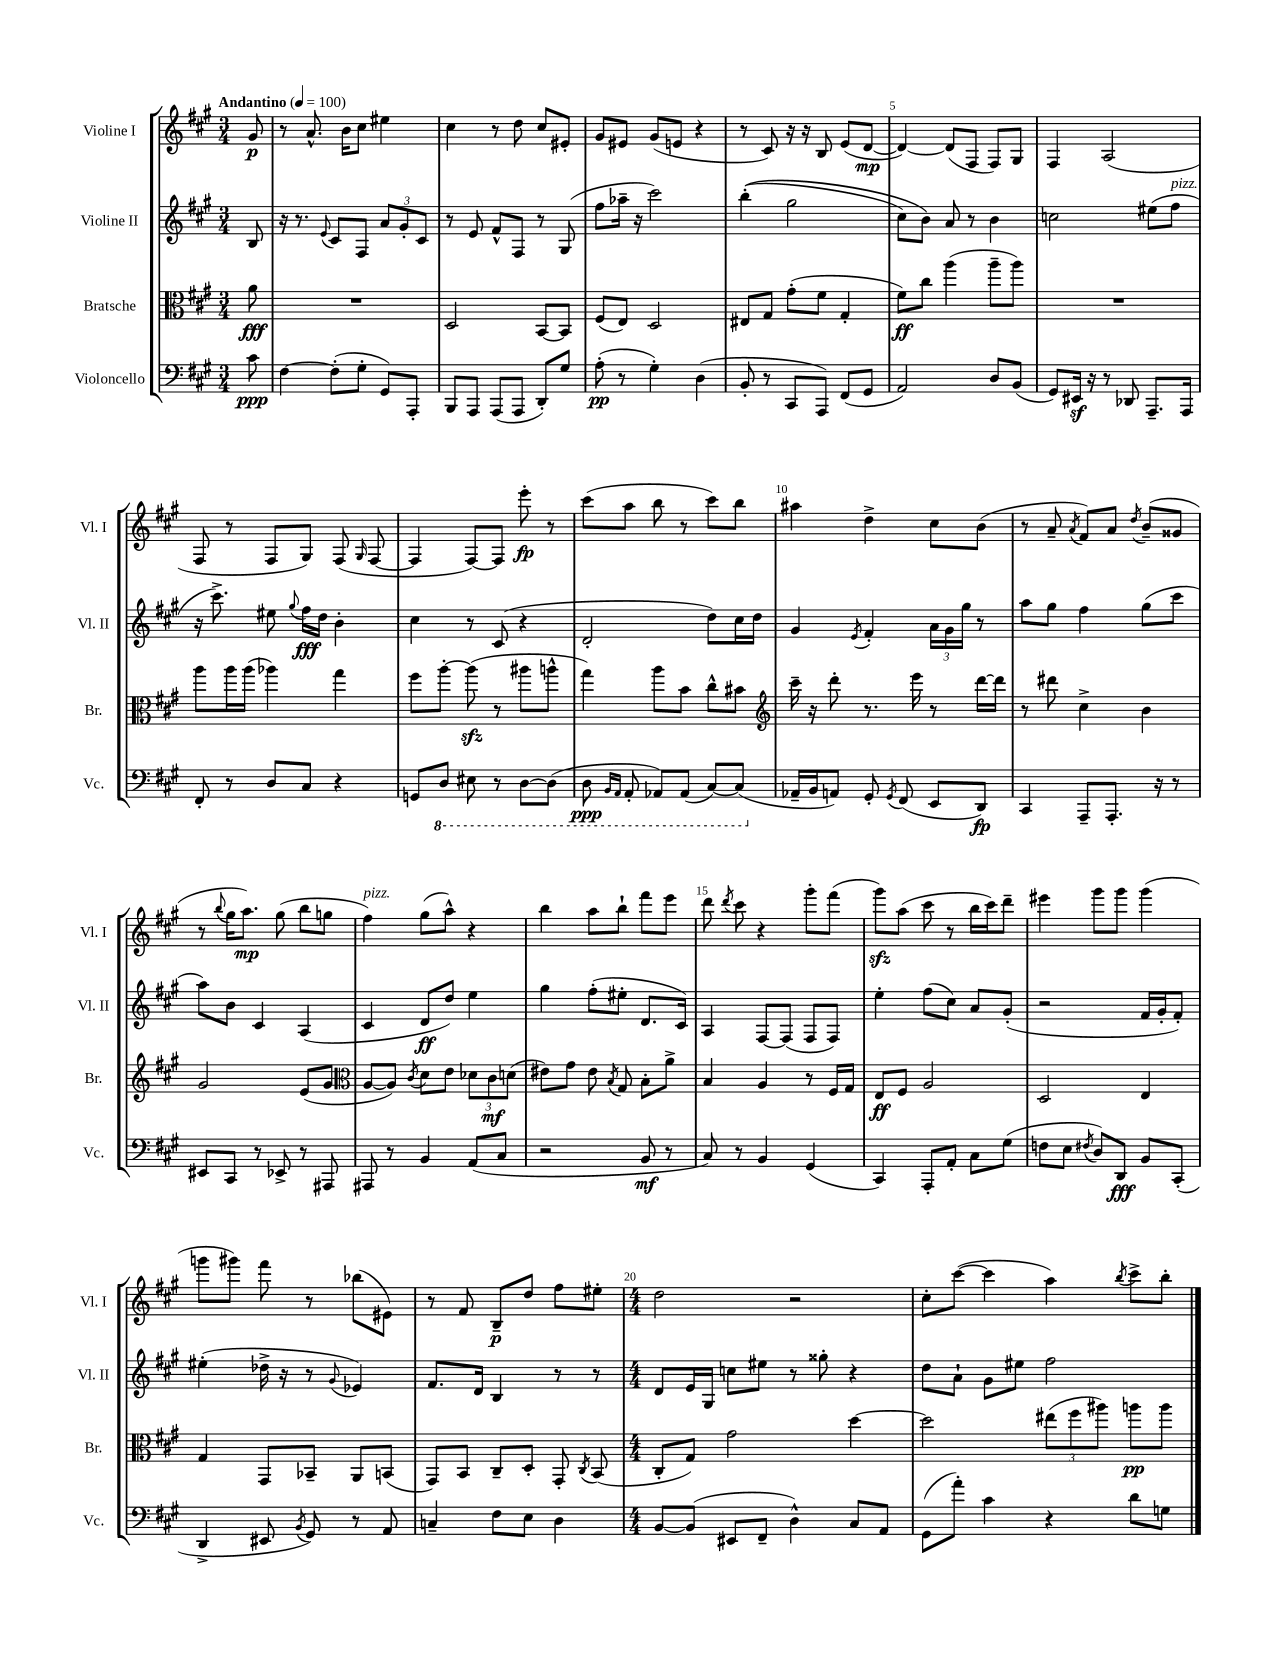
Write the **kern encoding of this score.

**kern	**dynam	**kern	**dynam	**kern	**dynam	**kern	**dynam
*part4	*part4	*part3	*part3	*part2	*part2	*part1	*part1
*staff4	*staff4	*staff3	*staff3	*staff2	*staff2	*staff1	*staff1
*I"Violoncello	*	*I"Bratsche	*	*I"Violine II	*	*I"Violine I	*
*I'Vc.	*	*I'Br.	*	*I'Vl. II	*	*I'Vl. I	*
*clefF4	*	*clefC3	*	*clefG2	*	*clefG2	*
*k[f#c#g#]	*	*k[f#c#g#]	*	*k[f#c#g#]	*	*k[f#c#g#]	*
*M3/4	*	*M3/4	*	*M3/4	*	*M3/4	*
*MM100	*	*MM100	*	*MM100	*	*MM100	*
=	=	=	=	=	=	=	=
!	!	!	!	!	!	!LO:TX:a:B:t=Andantino	!
8c#\	ppp	8a\	fff	8B/	.	8g#/	p
=1	=1	=1	=1	=1	=1	=1	=1
[4F#\	.	2.r	.	16r	.	8r	.
.	.	.	.	8.r	.	.	.
.	.	.	.	.	.	8.a^^/	.
.	.	.	.	8qqe/	.	.	.
(8F#'\L]	.	.	.	8c#/L	.	.	.
.	.	.	.	.	.	16b\KL	.
8G#'\J	.	.	.	8F#/J	.	8cc#\J	.
8GG#/L)	.	.	.	12a/L	.	4ee#X\	.
.	.	.	.	12g#'/	.	.	.
8AAA'/J	.	.	.	.	.	.	.
.	.	.	.	12c#/J	.	.	.
=2	=2	=2	=2	=2	=2	=2	=2
8BBB/L	.	2D/	.	8r	.	4cc#\	.
8AAA/J	.	.	.	8e/	.	.	.
(8AAA/L	.	.	.	8f#^^/L	.	8r	.
8AAA/J	.	.	.	8F#/J	.	8dd\	.
8DD'/L)	.	[8BB/L	.	8r	.	8cc#/L	.
8G#/J	.	8BB/J]	.	(8G#/	.	8e#X'/J	.
=3	=3	=3	=3	=3	=3	=3	=3
(8A'\	pp	(8F#/L	.	8ff#\L	.	8g#/L	.
8r	.	8E/J)	.	16aa-X~\Jk	.	8e#X/J	.
.	.	.	.	16r	.	.	.
4G#'\)	.	2D/	.	2ccc#\)	.	(8g#/L	.
.	.	.	.	.	.	8en/J	.
(4D\	.	.	.	.	.	4r	.
=4	=4	=4	=4	=4	=4	=4	=4
8BB'/	.	8E#X/L	.	((4bb'\	.	8r	.
8r	.	8G#/J	.	.	.	8c#/)	.
8CC#/L	.	(8g#'\L	.	2gg#\	.	16r	.
.	.	.	.	.	.	16r	.
8AAA/J)	.	8f#\J	.	.	.	8B/	.
(8FF#/L	.	4G#'/	.	.	.	(8e/L	.
8GG#/J	.	.	.	.	.	[8d/J	mp
=5	=5	=5	=5	=5	=5	=5	=5
2AA/)	.	8f#\L)	ff	8cc#\L)	.	4d/_)	.
.	.	8cc#\J	.	8b\J)	.	.	.
.	.	(4aa\	.	8a/	.	(8d/L]	.
.	.	.	.	8r	.	8F#/J	.
8D/L	.	8aa~\L	.	4b\	.	8F#/L)	.
(8BB/J	.	8aa\J)	.	.	.	8G#/J	.
=6	=6	=6	=6	=6	=6	=6	=6
8GG#/L)	.	2.r	.	2ccn\	.	4F#/	.
16EE#Xz/Jk	.	.	.	.	.	.	.
16r	.	.	.	.	.	.	.
8r	.	.	.	.	.	(2A/	.
8DD-X/	.	.	.	.	.	.	.
8.AAA~/L	.	.	.	(8ee#X\L	.	.	.
!	!	!	!	!LO:TX:a:i:t=pizz.	!	!	!
.	.	.	.	8ff#\J	.	.	.
16AAA/Jk	.	.	.	.	.	.	.
!!LO:LB:g=z
=7	=7	=7	=7	=7	=7	=7	=7
8FF#'/	.	8aa\L	.	16r	.	8F#/	.
.	.	.	.	8.ccc#^\)	.	.	.
8r	.	16aa\L	.	.	.	8r	.
.	.	(16aa\JJ	.	.	.	.	.
8D/L	.	4aa-X\)	.	8ee#X\	.	8F#/L	.
.	.	.	.	8qqgg#/	.	.	.
8C#/J	.	.	.	16ff#\LL	fff	8G#/J)	.
.	.	.	.	16dd\JJ	.	.	.
4r	.	4gg#\	.	4b'\	.	(8F#/	.
.	.	.	.	.	.	16qqG#/	.
.	.	.	.	.	.	[8F#/	.
=8	=8	=8	=8	=8	=8	=8	=8
8GGn/L	.	8ff#\L	.	4cc#\	.	4F#/]	.
*8ba	*	*	*	*	*	*	*
8DD/J	.	[8aa'\J	.	.	.	.	.
8EE#X\	.	(8aazz\]	.	8r	.	[8F#/L)	.
8r	.	8r	.	(8c#/	.	8F#/J]	.
[8DD\L	.	8aa#X\L	.	4r	.	8eee'\	fp
(8DD\J]	.	8aan^^\J	.	.	.	8r	.
=9	=9	=9	=9	=9	=9	=9	=9
8DD\	ppp	4gg#\)	.	2d'/	.	(8ccc#\L	.
16qqBBB/LL	.	.	.	.	.	.	.
16qqAAA/JJ	.	.	.	.	.	.	.
8AAA'/	.	.	.	.	.	8aa\J	.
8AAA-X/L)	.	8aa\L	.	.	.	8bb\	.
(8AAA-/J	.	8b\J	.	.	.	8r	.
[8CC#/L)	.	8cc#^^\L	.	8dd\L)	.	8ccc#\L)	.
(8CC#/J]	.	8b#X\J	.	16cc#\L	.	8bb\J	.
.	.	.	.	16dd\JJ	.	.	.
=10	=10	=10	=10	=10	=10	=10	=10
*	*	*clefG2	*	*	*	*	*
*X8ba	*	*	*	*	*	*	*
16AA-X~/LL	.	16ccc#~\	.	4g#/	.	4aa#X\	.
16BB/J	.	16r	.	.	.	.	.
8AAn/J)	.	8ddd'\	.	.	.	.	.
.	.	.	.	8qe/	.	.	.
8GG#'/	.	8.r	.	4f#'/	.	4dd^\	.
8qGG#/	.	.	.	.	.	.	.
(8FF#/	.	.	.	.	.	.	.
.	.	16eee\	.	.	.	.	.
8EE/L	.	8r	.	24a\LL	.	8cc#\L	.
.	.	.	.	24g#\	.	.	.
.	.	.	.	24gg#\JJ	.	.	.
8DD/J)	fp	[16ddd\LL	.	8r	.	(8b\J	.
.	.	16ddd\JJ]	.	.	.	.	.
=11	=11	=11	=11	=11	=11	=11	=11
4CC#/	.	8r	.	8aa\L	.	8r	.
.	.	8ddd#X\	.	8gg#\J	.	8a~/	.
.	.	.	.	.	.	8qa/	.
8AAA~/L	.	4cc#^\	.	4ff#\	.	8f#/L)	.
8.AAA'/J	.	.	.	.	.	8a/J	.
.	.	.	.	.	.	8qdd/	.
.	.	4b\	.	(8gg#\L	.	(8b~/L	.
16r	.	.	.	.	.	.	.
8r	.	.	.	8ccc#\J	.	8g##X/J	.
!!LO:LB:g=z
=12	=12	=12	=12	=12	=12	=12	=12
8EE#X/L	.	2g#/	.	8aa\L)	.	8r	.
.	.	.	.	.	.	8qqbb/	.
8CC#/J	.	.	.	8b\J	.	16gg#\KL	.
.	.	.	.	.	.	8.aa\J)	mp
8r	.	.	.	4c#/	.	.	.
8EE-X^/	.	.	.	.	.	(8gg#\	.
8r	.	(8e/L	.	(4A/	.	8bb\L	.
8AAA#X/	.	8g#/J	.	.	.	8ggn\J	.
=13	=13	=13	=13	=13	=13	=13	=13
*	*	*clefC3	*	*	*	*	*
!	!	!	!	!	!	!LO:TX:a:i:t=pizz.	!
8AAA#X/	.	[8A/L	.	4c#/	.	4ff#\)	.
8r	.	8A/J])	.	.	.	.	.
.	.	8qc#/	.	.	.	.	.
4BB/	.	8d\L	.	8d/L	ff	(8gg#\L	.
.	.	8e\J	.	8dd/J)	.	8aa^^\J)	.
(8AA/L	.	12d-X\L	.	4ee\	.	4r	.
.	.	12c#\	mf	.	.	.	.
8C#/J	.	.	.	.	.	.	.
.	.	(12dn\J	.	.	.	.	.
=14	=14	=14	=14	=14	=14	=14	=14
2r	.	8e#X\L)	.	4gg#\	.	4bb\	.
.	.	8g#\J	.	.	.	.	.
.	.	8e#\	.	(8ff#'\L	.	8aa\L	.
.	.	8qB/	.	.	.	.	.
.	.	8G#/	.	8ee#X'\J	.	8bb`\J	.
8BB/	mf	8B'\L	.	8.d/L	.	8fff#\L	.
8r	.	8a^\J	.	.	.	8eee\J	.
.	.	.	.	16c#/Jk)	.	.	.
=15	=15	=15	=15	=15	=15	=15	=15
8C#/)	.	4B/	.	4A/	.	8ddd\	.
.	.	.	.	.	.	8qddd/	.
8r	.	.	.	.	.	8ccc#\	.
4BB/	.	4A/	.	[8F#/L	.	4r	.
.	.	.	.	(8F#/J]	.	.	.
(4GG#/	.	8r	.	8F#/L	.	8ggg#'\L	.
.	.	16F#/LL	.	8F#/J)	.	(8fff#\J	.
.	.	16G#/JJ	.	.	.	.	.
=16	=16	=16	=16	=16	=16	=16	=16
4CC#/)	.	8E/L	ff	4ee'\	.	8ggg#zz\L)	.
.	.	8F#/J	.	.	.	(8aa\J	.
8AAA'/L	.	2A/	.	(8ff#\L	.	8ccc#\	.
8AA'/J	.	.	.	8cc#\J)	.	8r	.
8C#\L	.	.	.	8a/L	.	16bb\LL	.
.	.	.	.	.	.	16ccc#\J)	.
(8G#\J	.	.	.	(8g#'/J	.	8ddd~\J	.
=17	=17	=17	=17	=17	=17	=17	=17
8Fn\L	.	2D/	.	2r	.	4eee#X\	.
8E\J	.	.	.	.	.	.	.
8qF#X/	.	.	.	.	.	.	.
8D/L)	.	.	.	.	.	8ggg#\L	.
8DD/J	fff	.	.	.	.	8ggg#\J	.
8BB/L	.	4E/	.	16f#/LL	.	(4ggg#\	.
.	.	.	.	16g#'/J	.	.	.
(8CC#'/J	.	.	.	8f#'/J)	.	.	.
!!LO:LB:g=z
=18	=18	=18	=18	=18	=18	=18	=18
4DD^/	.	4G#/	.	(4ee#X'\	.	8gggn\L	.
.	.	.	.	.	.	8ggg#X\J)	.
8EE#X/	.	8GG#/L	.	16dd-X^\	.	8fff#\	.
.	.	.	.	16r	.	.	.
8qBB/	.	.	.	.	.	.	.
8GG#/)	.	8BB-X~/J	.	8r	.	8r	.
.	.	.	.	8qqg#/	.	.	.
8r	.	8AA/L	.	4e-X/)	.	(8bb-X\L	.
8AA/	.	(8BBn/J	.	.	.	8e#X\J)	.
=19	=19	=19	=19	=19	=19	=19	=19
4Cn~/	.	8GG#/L)	.	8.f#/L	.	8r	.
.	.	8BB/J	.	.	.	8f#/	.
.	.	.	.	16d/Jk	.	.	.
8F#\L	.	8C#~/L	.	4B/	.	8B~/L	p
8E\J	.	8D'/J	.	.	.	8dd/J	.
4D\	.	8GG#'/	.	8r	.	8ff#\L	.
.	.	8qC#/	.	.	.	.	.
.	.	(8BB/	.	8r	.	8ee#X'\J	.
=20	=20	=20	=20	=20	=20	=20	=20
*M4/4	*	*M4/4	*	*M4/4	*	*M4/4	*
[8BB/L	.	8C#'/L	.	8d/L	.	2dd\	.
(8BB/J]	.	8G#/J)	.	16e/L	.	.	.
.	.	.	.	16G#/JJ	.	.	.
8EE#X/L	.	2g#\	.	8ccn\L	.	.	.
8FF#~/J	.	.	.	8ee#X\J	.	.	.
4D^^\)	.	.	.	8r	.	2r	.
.	.	.	.	8gg##X'\	.	.	.
8C#/L	.	[4dd\	.	4r	.	.	.
8AA/J	.	.	.	.	.	.	.
=21	=21	=21	=21	=21	=21	=21	=21
(8GG#\L	.	2dd\]	.	8dd\L	.	8cc#'\L	.
8a'\J)	.	.	.	8a`\J	.	([8ccc#\J	.
4c#\	.	.	.	8g#\L	.	4ccc#\]	.
.	.	.	.	8ee#X\J	.	.	.
4r	.	(12ee#X\L	.	2ff#\	.	4aa\)	.
.	.	12ff#\	.	.	.	.	.
.	.	12aa#X\J)	.	.	.	.	.
.	.	.	.	.	.	8qbb/	.
8d\L	.	8aan\L	pp	.	.	8ccc#^\L	.
8Gn\J	.	8aa\J	.	.	.	8bb'\J	.
==	==	==	==	==	==	==	==
*-	*-	*-	*-	*-	*-	*-	*-
